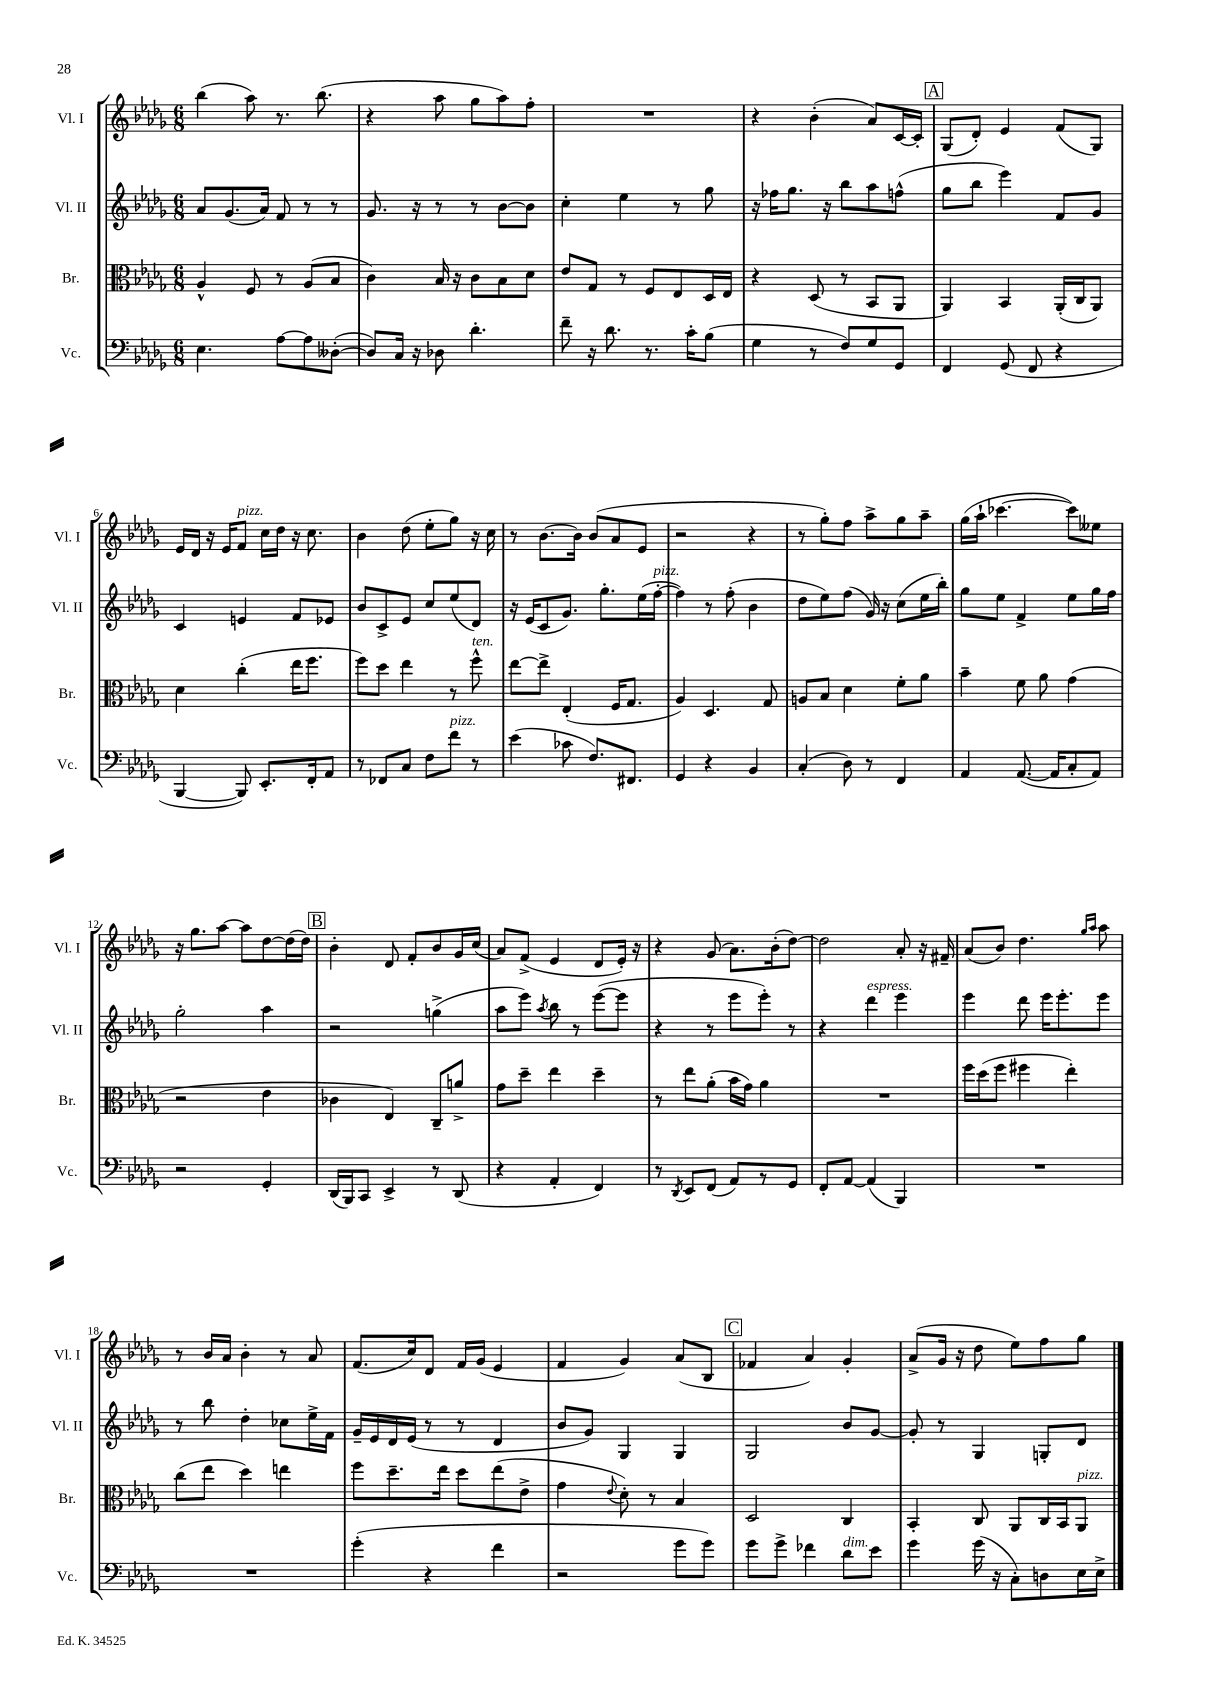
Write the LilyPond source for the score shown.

<<
\new StaffGroup <<
\new Staff = "s0" \with { instrumentName = "Vl. I" shortInstrumentName = "Vl. I" } {
    \clef treble \key des \major \numericTimeSignature \time 6/8
    \autoBeamOff bes''4( aes''8) r8. bes''8.( |
    r4 aes''8 ges''8[ aes''8) f''8]-. |
    R2. |
    r4 bes'4-.( aes'8[) c'16~ c'16]-. |
    \mark \markup { \box "A" } ges8[( des'8]-.) ees'4 f'8[( ges8]) |
    ees'16[ des'16] r16 ees'16[ f'8]^\markup { \italic "pizz." } c''16[ des''16] r16 c''8. |
    bes'4 des''8( ees''8[-. ges''8]) r16 c''16 |
    r8 bes'8.[~ bes'16] bes'8[( aes'8 ees'8] |
    r2 r4 |
    r8 ges''8[-.) f''8] aes''8[-> ges''8 aes''8]-- |
    ges''16[( aes''16]-! ces'''4.~ ces'''8[) eeses''8] |
    r16 ges''8.[ aes''8]~ aes''8[ des''8~ des''16( des''16]) |
    \mark \markup { \box "B" } bes'4-. des'8 f'8[-. bes'8 ges'16 c''16]( |
    aes'8[) f'8]->( ees'4 des'8[ ees'16]-.) r16 |
    r4 ges'8( aes'8.[) bes'16-.( des''8]~) |
    des''2 aes'8-. r16 fis'16-- |
    aes'8[( bes'8]) des''4. \grace { ges''16[ aes''16] } aes''8 |
    r8 bes'16[ aes'16] bes'4-. r8 aes'8 |
    f'8.[( c''16) des'8] f'16[ ges'16]( ees'4 |
    f'4 ges'4) aes'8[( bes8] |
    \mark \markup { \box "C" } fes'4 aes'4) ges'4-. |
    aes'8[->( ges'16] r16 des''8 ees''8[) f''8 ges''8] \bar "|." |
}
\new Staff = "s1" \with { instrumentName = "Vl. II" shortInstrumentName = "Vl. II" } {
    \clef treble \key des \major \numericTimeSignature \time 6/8
    \autoBeamOff aes'8[ ges'8.( aes'16]) f'8 r8 r8 |
    ges'8. r16 r8 r8 bes'8[~ bes'8] |
    c''4-. ees''4 r8 ges''8 |
    r16 fes''16[ ges''8.] r16 bes''8[ aes''8 f''8]-^( |
    \mark \markup { \box "A" } ges''8[ bes''8] ees'''4) f'8[ ges'8] |
    c'4 e'4 f'8[ ees'8] |
    bes'8[ c'8-> ees'8] c''8[ ees''8( des'8]) |
    r16 ees'16[( c'8 ges'8.]) ges''8.[-. ees''16( f''16]~-.^\markup { \italic "pizz." } |
    f''4) r8 f''8-.( bes'4 |
    des''8[ ees''8) f''8]( ges'16) r16 c''8[( ees''16 bes''16]-.) |
    ges''8[ ees''8] f'4-> ees''8[ ges''16 f''16] |
    ges''2-. aes''4 |
    \mark \markup { \box "B" } r2 g''4->( |
    aes''8[ ees'''8]) \acciaccatura { aes''8 } bes''8 r8 ees'''8[~( ees'''8] |
    r4 r8 ees'''8[ ees'''8]-.) r8 |
    r4 des'''4^\markup { \italic "espress." } ees'''4 |
    ees'''4 des'''8 ees'''16[ ees'''8.-. ees'''8] |
    r8 bes''8 des''4-. ces''8[ ees''16-> f'16] |
    ges'16[-- ees'16 des'16 ees'16]( r8 r8 des'4 |
    bes'8[ ges'8]) ges4 ges4 |
    \mark \markup { \box "C" } ges2 bes'8[ ges'8]~ |
    ges'8-. r8 ges4 g8[-. des'8] \bar "|." |
}
\new Staff = "s2" \with { instrumentName = "Br." shortInstrumentName = "Br." } {
    \clef alto \key des \major \numericTimeSignature \time 6/8
    \autoBeamOff aes4-^ f8 r8 aes8[( bes8] |
    c'4) bes16 r16 c'8[ bes8 des'8] |
    ees'8[ ges8] r8 f8[ ees8 des16 ees16] |
    r4 des8( r8 bes,8[ aes,8] |
    \mark \markup { \box "A" } aes,4) bes,4 aes,16[-.( c16 aes,8]) |
    des'4 c''4-.( ees''16[ f''8.] |
    f''8[) des''8] ees''4 r8 f''8-^^\markup { \italic "ten." } |
    ees''8[~ ees''8]-> ees4-.( f16[ ges8.] |
    aes4) des4. ges8 |
    a8[ bes8] des'4 f'8[-. aes'8] |
    bes'4-- f'8 aes'8 ges'4( |
    r2 ees'4 |
    \mark \markup { \box "B" } ces'4 ees4) c8[-- a'8]-> |
    ges'8[ des''8]-- ees''4 des''4-- |
    r8 ees''8[ aes'8]-.( bes'16[ ges'16]) aes'4 |
    R2. |
    f''16[ des''16( f''8] fis''4 ees''4-.) |
    c''8[( ees''8] des''4) e''4 |
    f''8[ des''8.-- ees''16] des''8[ ees''8( ees'8]-> |
    ges'4 \appoggiatura { ees'8 } des'8-.) r8 bes4 |
    \mark \markup { \box "C" } des2 c4 |
    bes,4-. c8 aes,8[ c16 bes,16 aes,8]^\markup { \italic "pizz." } \bar "|." |
}
\new Staff = "s3" \with { instrumentName = "Vc." shortInstrumentName = "Vc." } {
    \clef bass \key des \major \numericTimeSignature \time 6/8
    \autoBeamOff ees4. aes8[~ aes8 deses8]~-.( |
    deses8[) c16] r16 des8 des'4.-. |
    f'8-- r16 des'8. r8. c'16[-. bes8]( |
    ges4 r8 f8[) ges8 ges,8] |
    \mark \markup { \box "A" } f,4 ges,8( f,8 r4 |
    bes,,4~ bes,,8) ees,8.[-. f,16-. aes,8] |
    r8 fes,8[ c8] f8[ f'8]^\markup { \italic "pizz." } r8 |
    ees'4( ces'8 f8.[) fis,8.] |
    ges,4 r4 bes,4 |
    c4-.( des8) r8 f,4 |
    aes,4 aes,8.~( aes,16[ c8-. aes,8]) |
    r2 ges,4-. |
    \mark \markup { \box "B" } des,16[( bes,,16) c,8] ees,4-> r8 des,8( |
    r4 aes,4-. f,4) |
    r8 \acciaccatura { des,8 } ees,8[ f,8]( aes,8[) r8 ges,8] |
    f,8[-. aes,8]~ aes,4( bes,,4) |
    R2. |
    R2. |
    ges'4-.( r4 f'4 |
    r2 ges'8[ ges'8]) |
    \mark \markup { \box "C" } ges'8[ ges'8]-> fes'4 des'8[^\markup { \italic "dim." } ees'8] |
    ges'4 ges'16( r16 c8[-.) d8 ees16 ees16]-> \bar "|." |
}
>>
>>
